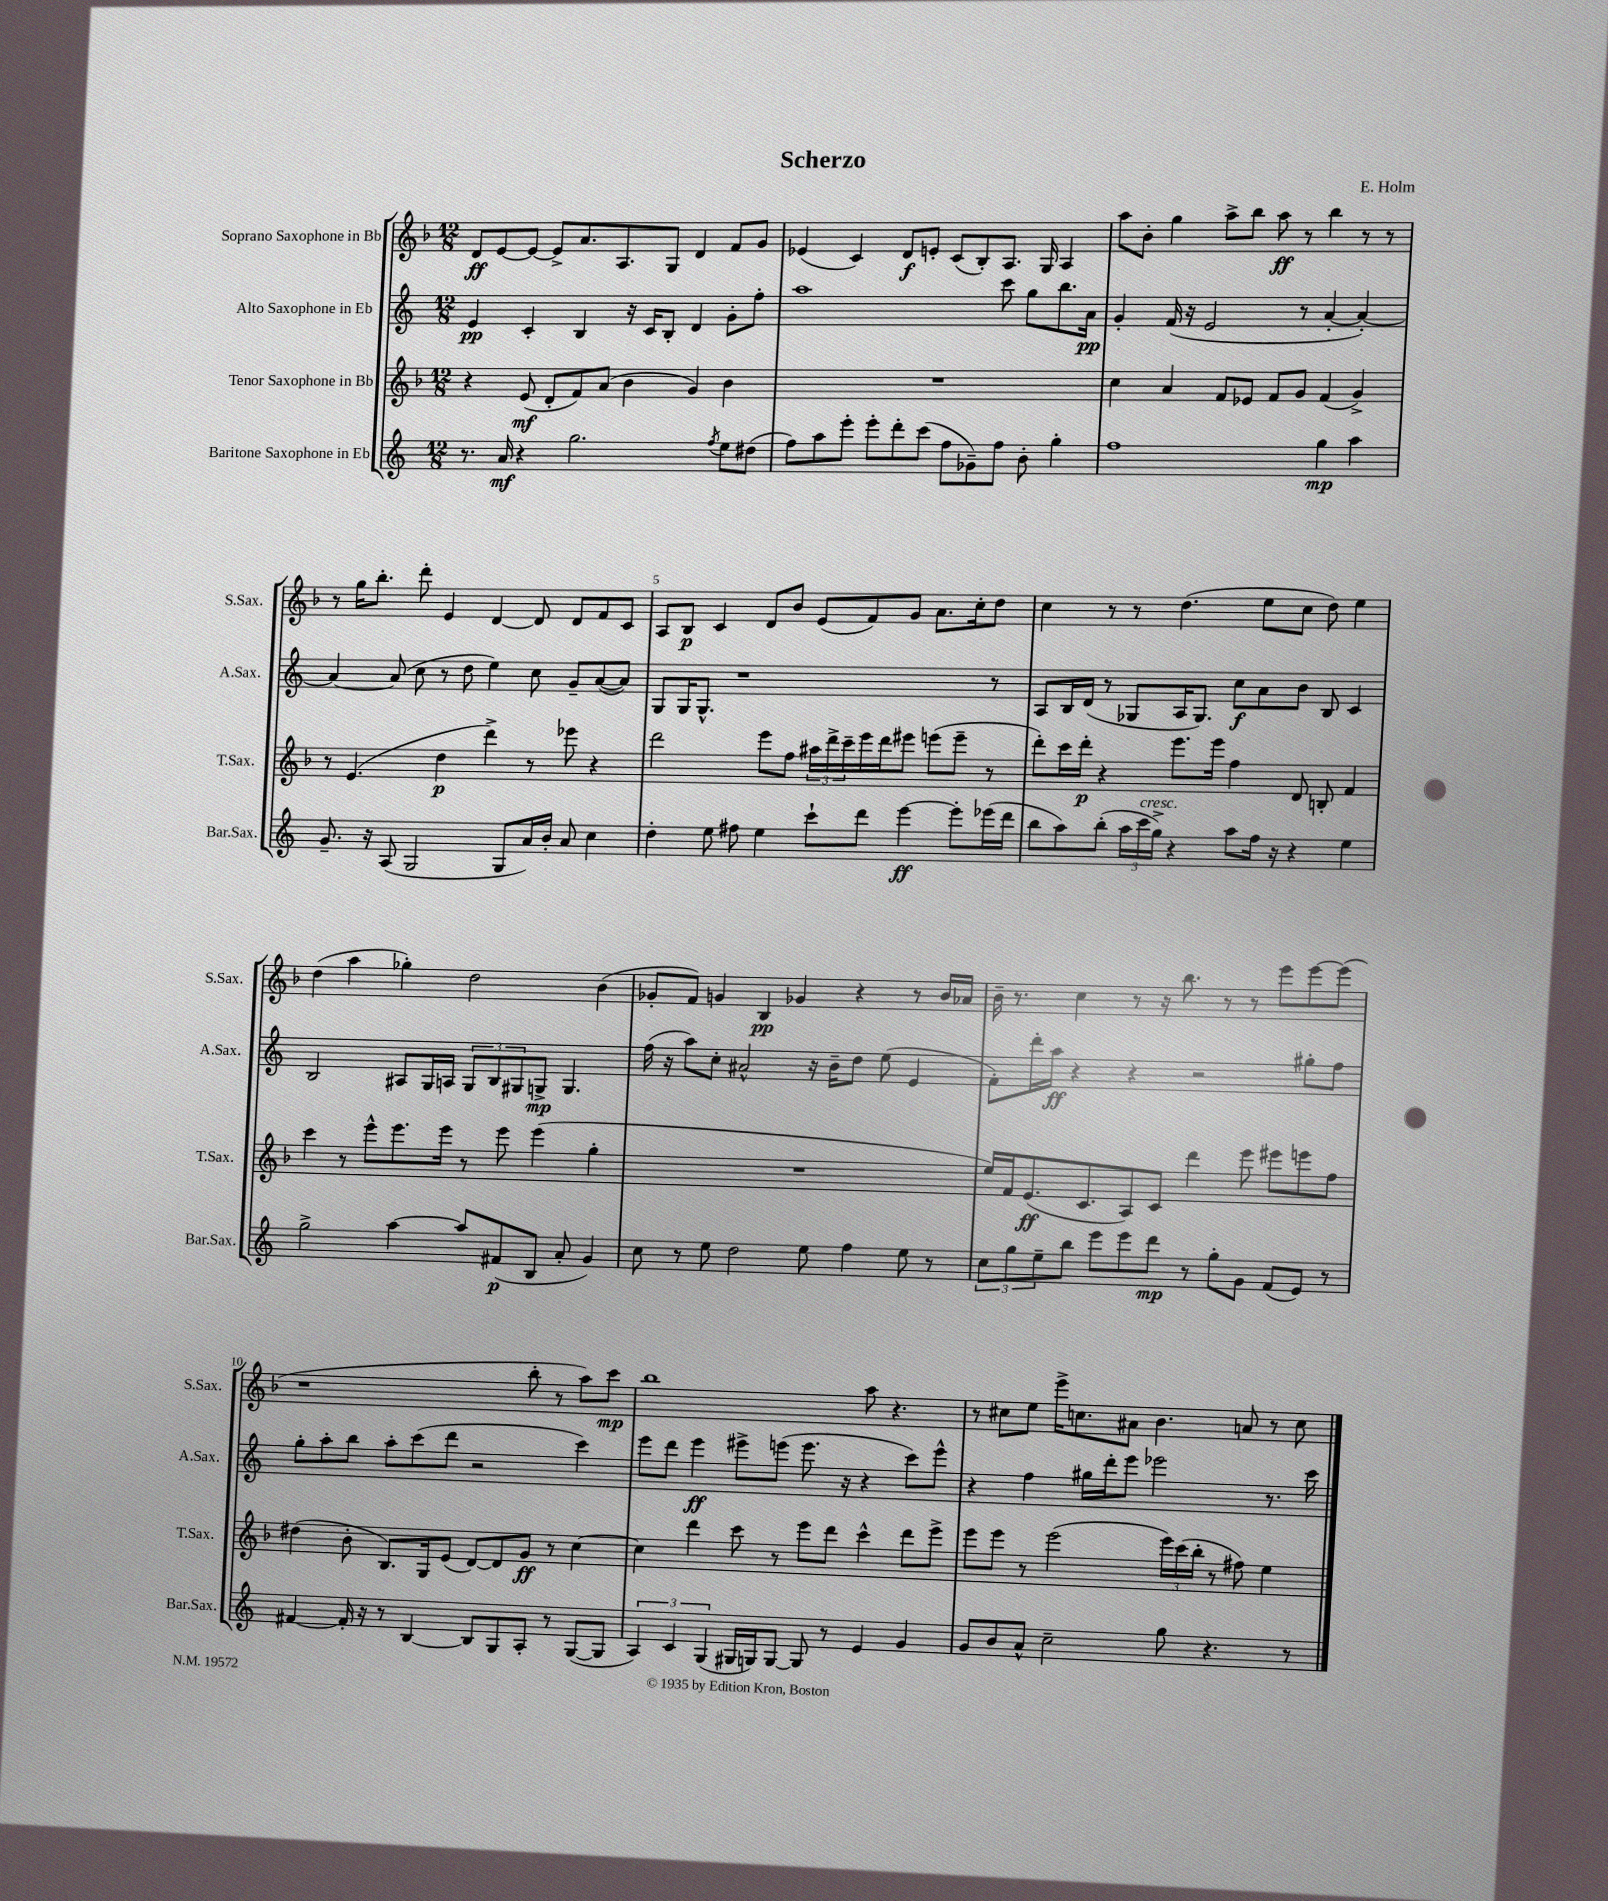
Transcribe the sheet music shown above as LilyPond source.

\header { title = "Scherzo" composer = "E. Holm" }
<<
\new StaffGroup <<
\new Staff = "s0" \with { instrumentName = "Soprano Saxophone in Bb" shortInstrumentName = "S.Sax." } {
    \clef treble \key f \major \numericTimeSignature \time 12/8
    d'8\ff e'8~ e'8~ e'8-> a'8. a8. g8 d'4 f'8 g'8 |
    ees'4( c'4) d'8\f e'8-. c'8( bes8-.) a8. g16 a4 |
    a''8 bes'8-. g''4 a''8-> bes''8 a''8\ff r8 bes''4 r8 r8 |
    r8 g''16 bes''8.-. d'''8-. e'4 d'4~ d'8 d'8 f'8 c'8 |
    a8 bes8\p c'4 d'8 bes'8 e'8( f'8) g'8 a'8. c''16-. d''8 |
    c''4 r8 r8 d''4.( e''8 c''8 d''8) e''4 |
    d''4( a''4 ges''4-.) d''2 bes'4( |
    ges'8-. f'8) g'4 bes4\pp ges'4 r4 r8 bes'16 aes'16 |
    bes'16-- r8. c''4 r8 r16 bes''8. r8 r8 e'''8 e'''8~ e'''8( |
    r1 bes''8-. r8 a''8) c'''8\mp |
    bes''1 a''8 r4. |
    r8 cis''8 e''8 e'''16-> c''8. ais'8 bes'4. a'8 r8 c''8 \bar "|." |
}
\new Staff = "s1" \with { instrumentName = "Alto Saxophone in Eb" shortInstrumentName = "A.Sax." } {
    \clef treble \key c \major \numericTimeSignature \time 12/8
    e'4\pp c'4-. b4 r16 c'16 b8-. d'4 g'8-. f''8-. |
    a''1 c'''8 g''8 b''8. a'16\pp |
    g'4-. f'16( r16 e'2 r8 a'4~-. a'4~-.) |
    a'4~ a'8( c''8 r8 d''8 e''4) c''8 g'8-- a'8~( a'8) |
    g8 g16 g8.-^ r1 r8 |
    a8 b16 d'16( r8 ges8 a16 ges8.) c''8\f a'8 b'8 b8 c'4 |
    b2 ais8 g16 a16 \tuplet 3/2 { g8 b8 gis8 } g8->\mp g4. |
    f''16( r16 a''8) c''8-. ais'2-^ r16 b'16-- d''8 e''8( e'4 |
    f'8-.) d'''16-. a''16\ff r4 r4 r2 gis''8-. f''8 |
    g''8-. a''8-. b''8 a''8-. c'''8( d'''8 r2 c'''4) |
    e'''8 d'''8 e'''4\ff eis'''8-> e'''8( e'''8. r16 r4 c'''8) e'''8-^ |
    r4 f''4 gis''16 d'''16-. e'''8 ees'''2 r8. c'''16 \bar "|." |
}
\new Staff = "s2" \with { instrumentName = "Tenor Saxophone in Bb" shortInstrumentName = "T.Sax." } {
    \clef treble \key f \major \numericTimeSignature \time 12/8
    r4 e'8\mf( d'8-. f'8) a'8( bes'4 g'4) bes'4 |
    R1. |
    c''4 a'4 f'8 ees'8 f'8 g'8 f'4( g'4->) |
    r8 e'4.( d''4\p d'''4->) r8 ees'''8 r4 |
    d'''2 e'''8 f''8 \tuplet 3/2 { ais''16 d'''16-> c'''16-- } e'''16 d'''16 eis'''8 e'''8( e'''8-- r8 |
    d'''8-.) c'''16 d'''16-.\p r4 e'''8. e'''16 f''4 d'8 b8-. f'4 |
    c'''4 r8 e'''8-^ e'''8. e'''16 r8 e'''8 e'''4( g''4-. |
    R1. |
    e''16) f'16 e'8.\ff( c'8. a8) c'8 d'''4 e'''8 eis'''8 e'''8 f''8 |
    dis''4( bes'8-. bes8.) g16 e'8( d'8~) d'8 g'8\ff r8 c''4~ |
    c''4 d'''4 c'''8 r8 e'''8 d'''8 c'''4-^ d'''8 e'''8-> |
    e'''8 e'''8 r8 e'''2( \tuplet 3/2 { e'''16) c'''16( bes''16-. } r8 fis''8) e''4 \bar "|." |
}
\new Staff = "s3" \with { instrumentName = "Baritone Saxophone in Eb" shortInstrumentName = "Bar.Sax." } {
    \clef treble \key c \major \numericTimeSignature \time 12/8
    r8. a'16\mf r4 g''2. \acciaccatura { f''8 } e''8 dis''8( |
    f''8) a''8 e'''8-. e'''8-. d'''8-. c'''8( f''8 ges'8--) f''8 b'8-. g''4-. |
    f''1 g''4\mp a''4 |
    g'8.-- r16 a8( g2 g8 a'16) b'16-. a'8 c''4 |
    d''4-. e''8 fis''8 e''4 c'''8-! d'''8 e'''4~\ff e'''8-. ees'''16( d'''16 |
    b''8 a''8) b''8-.( \tuplet 3/2 { a''16 c'''16^\markup { \italic "cresc." } g''16->) } r4 a''8 f''16 r16 r4 e''4 |
    g''2-> a''4~ a''8 fis'8\p( b8 a'8-. g'4) |
    c''8 r8 e''8 d''2 e''8 f''4 e''8 r8 |
    \tuplet 3/2 { c''8 g''8 e''8-- } b''8 e'''8 e'''8 d'''8\mp r8 g''8-. g'8 f'8( e'8) r8 |
    fis'4~ fis'16-. r16 r8 b4~ b8 g8 a8-. r8 g8~( g8 |
    \tuplet 3/2 { a4) c'4 g4( } gis16 g16) g8~ g8 r8 e'4 g'4 |
    g'8 b'8 a'8-^ c''2-- g''8 r4. r8 \bar "|." |
}
>>
>>
\layout { \context { \Score \override BarNumber.break-visibility = ##(#f #t #t) barNumberVisibility = #(every-nth-bar-number-visible 5) } }
